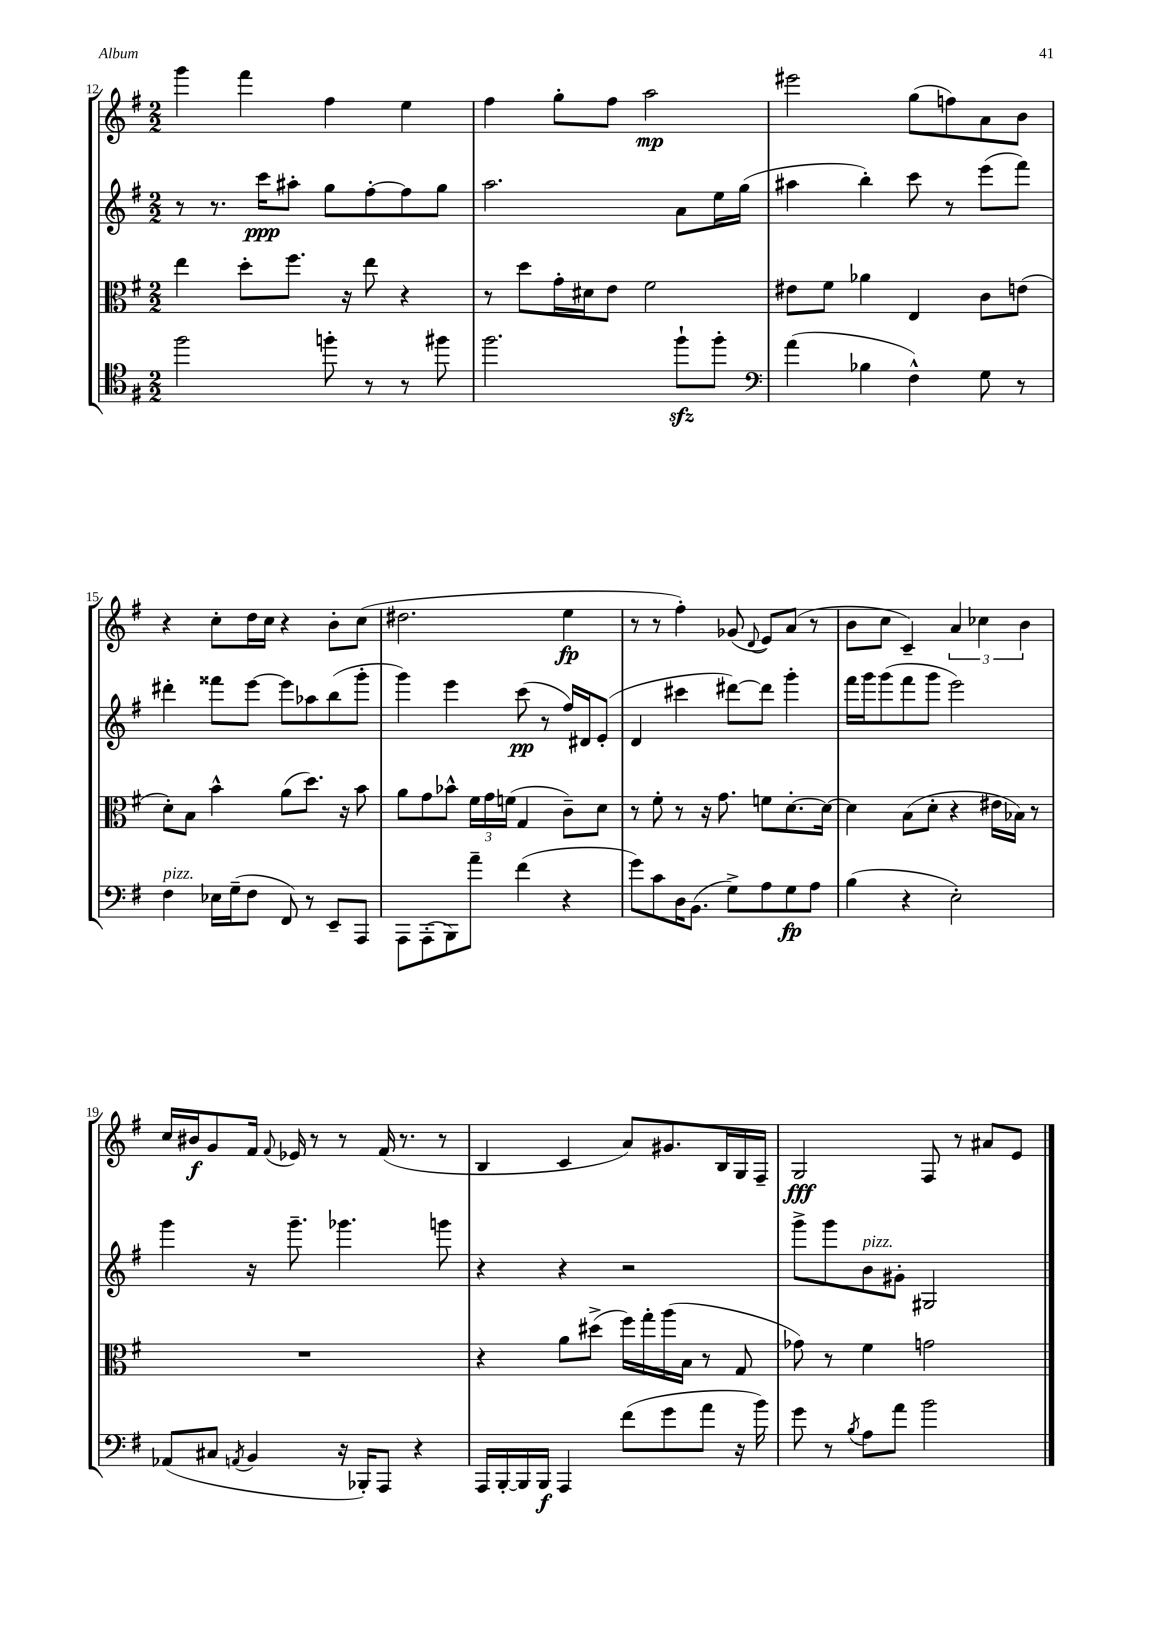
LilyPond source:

<<
\new StaffGroup <<
\new Staff = "s0" {
    \clef treble \key g \major \numericTimeSignature \time 2/2
    \autoBeamOff g'''4 fis'''4 fis''4 e''4 |
    fis''4 g''8[-. fis''8] a''2\mp |
    eis'''2 g''8[( f''8) a'8 b'8] |
    r4 c''8[-. d''16 c''16] r4 b'8[-. c''8]( |
    dis''2. e''4\fp |
    r8 r8 fis''4-.) ges'8( \appoggiatura { d'8 } e'8[) a'8]( r8 |
    b'8[ c''8] c'4--) \tuplet 3/2 { a'4 ces''4 b'4 } |
    c''16[ bis'16\f g'8 fis'16] \appoggiatura { fis'8 } ees'16 r8 r8 fis'16( r8. r8 |
    b4 c'4 a'8[) gis'8. b16 g16 fis16]-- |
    g2\fff fis8 r8 ais'8[ e'8] \bar "|." |
}
\new Staff = "s1" {
    \clef treble \key g \major \numericTimeSignature \time 2/2
    \autoBeamOff r8 r8. c'''16[\ppp ais''8]-. g''8[ fis''8~-. fis''8 g''8] |
    a''2. a'8[ e''16 g''16]( |
    ais''4 b''4-.) c'''8 r8 e'''8[( fis'''8]) |
    dis'''4-. fisis'''8[ e'''8]~ e'''8[ aes''8 b''8( g'''8]-. |
    g'''4) e'''4 c'''8\pp( r8 fis''16[) dis'16 e'8]-.( |
    d'4 cis'''4 dis'''8[~) dis'''8] g'''4-. |
    fis'''16[ g'''16 g'''8( fis'''8 g'''8] e'''2) |
    g'''4 r16 g'''8.-- ges'''4. g'''8 |
    r4 r4 r2 |
    g'''8[-> g'''8 b'8^\markup { \italic "pizz." } gis'8]-. gis2 \bar "|." |
}
\new Staff = "s2" {
    \clef alto \key g \major \numericTimeSignature \time 2/2
    \autoBeamOff e''4 d''8[-. fis''8.] r16 e''8 r4 |
    r8 d''8[ g'16-. dis'16 e'8] fis'2 |
    eis'8[ fis'8] aes'4 e4 c'8[ e'8]( |
    d'8[-.) b8] b'4-^ a'8[( d''8.]) r16 b'8 |
    a'8[ g'8 bes'8]-^ \tuplet 3/2 { fis'16[ g'16 f'16]( } g4 c'8[--) d'8] |
    r8 fis'8-. r8 r16 g'8. f'8[ d'8.~-. d'16]~ |
    d'4 b8[( d'8]-. r4 eis'16[ bes16]) r8 |
    R1 |
    r4 a'8[ dis''8]->( fis''16[) g''16-. a''16( b16] r8 g8 |
    ges'8) r8 fis'4 g'2 \bar "|." |
}
\new Staff = "s3" {
    \clef tenor \key g \major \numericTimeSignature \time 2/2
    \autoBeamOff fis''2 f''8-. r8 r8 fis''8 |
    fis''2. fis''8[-!\sfz fis''8]-. |
    \clef bass a'4( bes4 fis4-^) g8 r8 |
    fis4^\markup { \italic "pizz." } ees16[ g16--( fis8] fis,8) r8 e,8[-- a,,8] |
    a,,8[ a,,8-.( b,,8) a'8]-- fis'4( r4 |
    g'8[) c'8 d16 b,8.]( g8[->) a8 g8\fp a8] |
    b4( r4 e2-.) |
    aes,8[( cis8] \acciaccatura { a,8 } b,4 r16 bes,,16[-.) a,,8] r4 |
    a,,16[ b,,16~-. b,,16 b,,16]\f a,,4 fis'8[( g'8 a'8] r16 b'16) |
    g'8 r8 \acciaccatura { b8 } a8[ a'8] b'2 \bar "|." |
}
>>
>>
\layout { \context { \Score currentBarNumber = #12 } }
